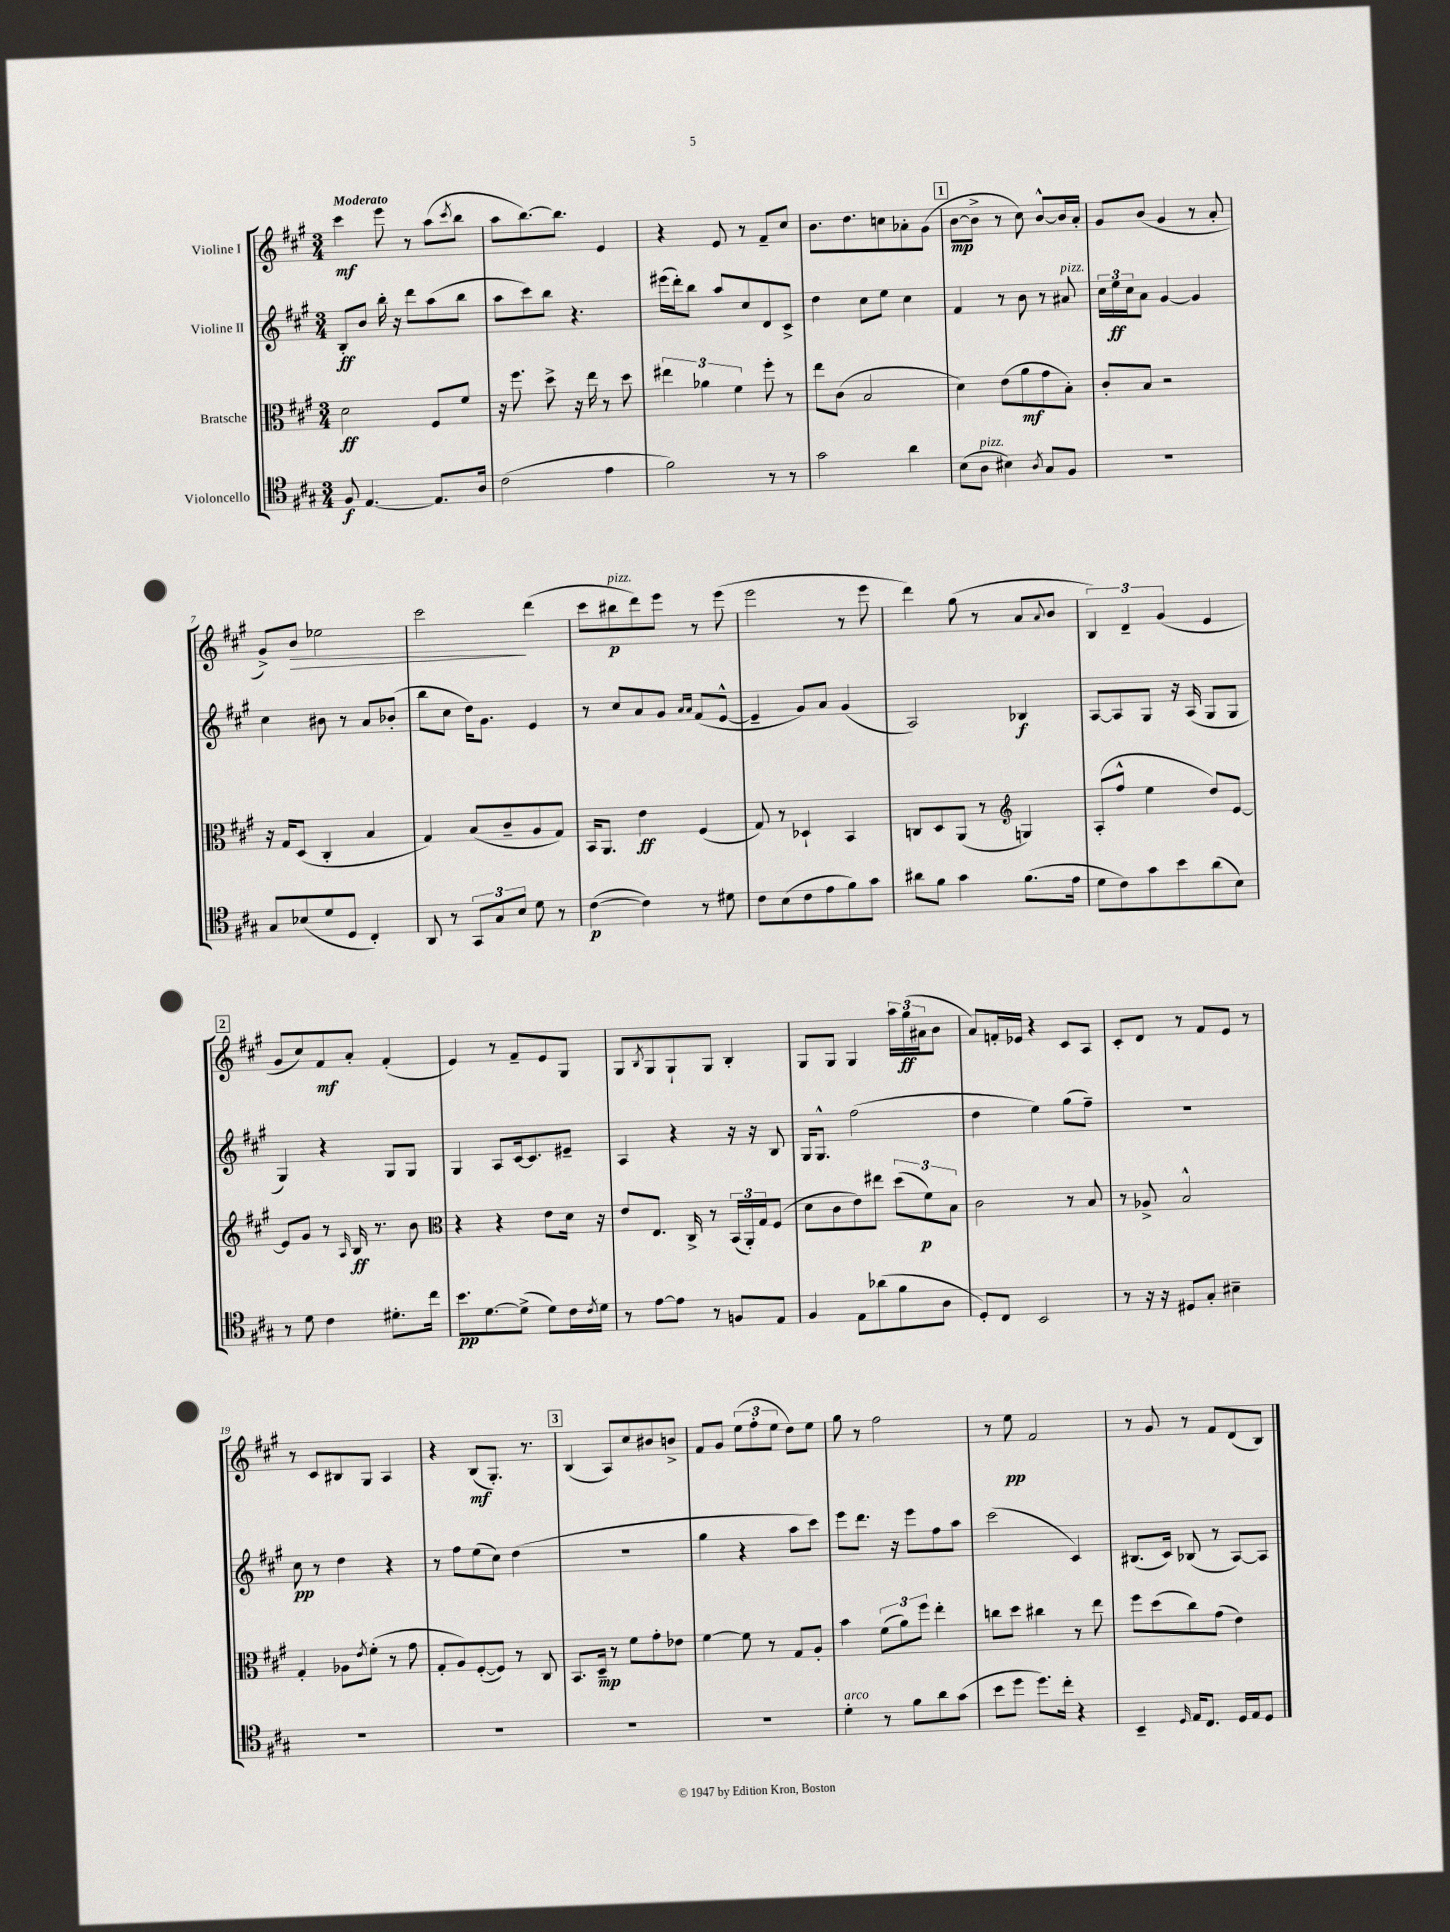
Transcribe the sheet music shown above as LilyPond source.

<<
\new StaffGroup <<
\new Staff = "s0" \with { instrumentName = "Violine I" } {
    \clef treble \key a \major \numericTimeSignature \time 3/4 \tempo "Moderato"
    cis'''4\mf e'''8 r8 a''8( \acciaccatura { cis'''8 } b''8 |
    a''8 b''8.~) b''8. e'4 |
    r4 e'8 r8 fis'8-- cis''8 |
    b'8. d''8. c''8 aes'8-. gis'8( |
    \mark \markup { \box "1" } b'8~\mp b'8-> r8 cis''8) b'8~-^ b'16 a'16-. |
    gis'8 b'8( gis'4 r8 a'8-. |
    gis'8->) b'8\> ees''2 |
    cis'''2\! d'''4( |
    cis'''8 bis''8\p^\markup { \italic "pizz." } d'''8) e'''8 r8 e'''8( |
    e'''2 r8 e'''8 |
    d'''4) gis''8( r8 a'8 \appoggiatura { a'8 } b'8 |
    \tuplet 3/2 { b4) d'4-- gis'4( } e'4 |
    \mark \markup { \box "2" } gis'8 cis''8) fis'8\mf a'8-. fis'4-.( |
    e'4) r8 fis'8-- e'8 gis8 |
    gis8 \acciaccatura { b8 } gis8 gis8-! gis8 b4-. |
    gis8 gis8 gis4 \tuplet 3/2 { a''16 gis''16\ff( ais'16 } b'8 |
    a'8) f'16-. ees'16 r4 cis'8 a8 |
    cis'8-. d'8 r8 fis'8 e'8 r8 |
    r8 cis'8 bis8 gis8 a4 |
    r4 b8\mf( gis8.-.) r8. |
    \mark \markup { \box "3" } b4( a8) cis''8 bis'8 b'8-> |
    fis'8 gis'8 \tuplet 3/2 { e''8( fis''8-. e''8 } d''8) e''8 |
    gis''8 r8 fis''2 |
    r8 e''8\pp fis'2 |
    r8 gis'8 r8 fis'8 d'8( b8) \bar "|." |
}
\new Staff = "s1" \with { instrumentName = "Violine II" } {
    \clef treble \key a \major \numericTimeSignature \time 3/4
    b8-.\ff b'8 b''16-. r16 d'''8 a''8( b''8 |
    a''8 cis'''8) b''8 r4. |
    eis'''16( d'''16-.) b''8 a''8 cis''8 d'8 cis'8-> |
    d''4 cis''8 e''8 cis''4 |
    \mark \markup { \box "1" } fis'4 r8 b'8 r8 ais'8^\markup { \italic "pizz." } |
    \tuplet 3/2 { cis''16 e''16\ff cis''16 } a'8 gis'4~ gis'4 |
    cis''4 bis'8 r8 a'8 bes'8-.( |
    b''8 cis''8 d''16) gis'8. e'4 |
    r8 cis''8 a'8 gis'8 \grace { a'16 a'16 } fis'8( e'8~-^ |
    e'4-- gis'8) a'8 gis'4( |
    a2) bes4\f |
    a8~ a8 gis8 r16 a16( gis8 gis8 |
    \mark \markup { \box "2" } gis4) r4 gis8 gis8 |
    gis4 a8 cis'16~ cis'8. eis'8-- |
    a4 r4 r16 r16 b8 |
    gis16 gis8.-^ fis''2( |
    d''4 e''4) gis''8( fis''8--) |
    R2. |
    cis''8\pp r8 d''4 r4 |
    r8 fis''8 e''8( cis''8) d''4( |
    \mark \markup { \box "3" } R2. |
    gis''4 r4 a''8 cis'''8) |
    e'''8 d'''8. r16 e'''8 fis''8 a''8 |
    cis'''2( cis'4) |
    bis8.( cis'16) bes8( r8 a8~) a8 \bar "|." |
}
\new Staff = "s2" \with { instrumentName = "Bratsche" } {
    \clef alto \key a \major \numericTimeSignature \time 3/4
    d'2\ff fis8 fis'8 |
    r16 fis''8. d''8-> r16 e''16 r8 d''8 |
    \tuplet 3/2 { eis''4 aes'4 fis'4 } fis''8-. r8 |
    e''8 cis'8( b2 |
    \mark \markup { \box "1" } d'4) e'8( a'8\mf gis'8 b8-.) |
    cis'8-. b8 r2 |
    r16 gis16 d8( cis4-. b4 |
    gis4) b8( cis'8-- a8 gis8) |
    b,16 a,8. e'4\ff fis4( |
    gis8) r8 des4-! b,4 |
    c8 d8 a,8( r8 \clef treble g4) |
    a8-.( fis''8-^ e''4 d''8) e'8~ |
    \mark \markup { \box "2" } e'8 gis'8 r8 \grace { a16 } b16\ff r8. b'8 |
    \clef alto r4 r4 e'8 d'16 r16 |
    e'8 e8. cis16-> r8 \tuplet 3/2 { b,16( a,16-.) gis16 } fis8( |
    d'8 cis'8 e'8) eis''8 \tuplet 3/2 { d''8( fis'8\p) b8 } |
    cis'2 r8 b8 |
    r8 aes8-> b2-^ |
    gis4-. aes8 \acciaccatura { e'8 } fis'8-.( r8 gis'8 |
    gis8-. a8) fis8~-.( fis8) r8 cis8 |
    \mark \markup { \box "3" } b,8. d16--\mp r8 fis'8 gis'8-. ees'8 |
    fis'4~ fis'8 r8 gis8 a8-. |
    b'4 \tuplet 3/2 { fis'8( a'8) fis''8 } e''4-. |
    c''8 d''8 cis''4 r8 e''8 |
    fis''8 d''8( cis''8) gis'8( e'4) \bar "|." |
}
\new Staff = "s3" \with { instrumentName = "Violoncello" } {
    \clef tenor \key a \major \numericTimeSignature \time 3/4
    fis8\f e4.~ e8. a16 |
    cis'2( e'4 |
    fis'2) r8 r8 |
    gis'2 a'4 |
    \mark \markup { \box "1" } b8( a8^\markup { \italic "pizz." } bis4) \acciaccatura { a8 } gis8 fis8 |
    R2. |
    gis8 bes8( d'8 d8 cis4-.) |
    a,8 r8 \tuplet 3/2 { gis,8 gis8 b8 } d'8 r8 |
    cis'4~\p( cis'4) r8 dis'8 |
    cis'8 b8( cis'8 e'8 fis'8) gis'8 |
    ais'8 fis'8 gis'4 fis'8.( e'16 |
    d'8 cis'8) gis'8 b'8 a'8( b8) |
    \mark \markup { \box "2" } r8 d'8 cis'4 dis'8.-. cis''16 |
    b'8.\pp d'8.~ d'8->( d'8) cis'16 \acciaccatura { cis'8 } d'16 |
    r8 e'8~ e'8 r8 f8 e8 |
    fis4 e8 aes'8( fis'8 a8 |
    d8-.) cis8 b,2 |
    r8 r16 r16 dis8 gis8-. bis4-- |
    R2. |
    R2. |
    \mark \markup { \box "3" } R2. |
    R2. |
    d'4-.^\markup { \italic "arco" } r8 fis'8 a'8 gis'8( |
    b'8 d''8 d''8.) cis''16-. r4 |
    b,4-- \grace { d16 } e16 cis8. d16 e16 d8 \bar "|." |
}
>>
>>
